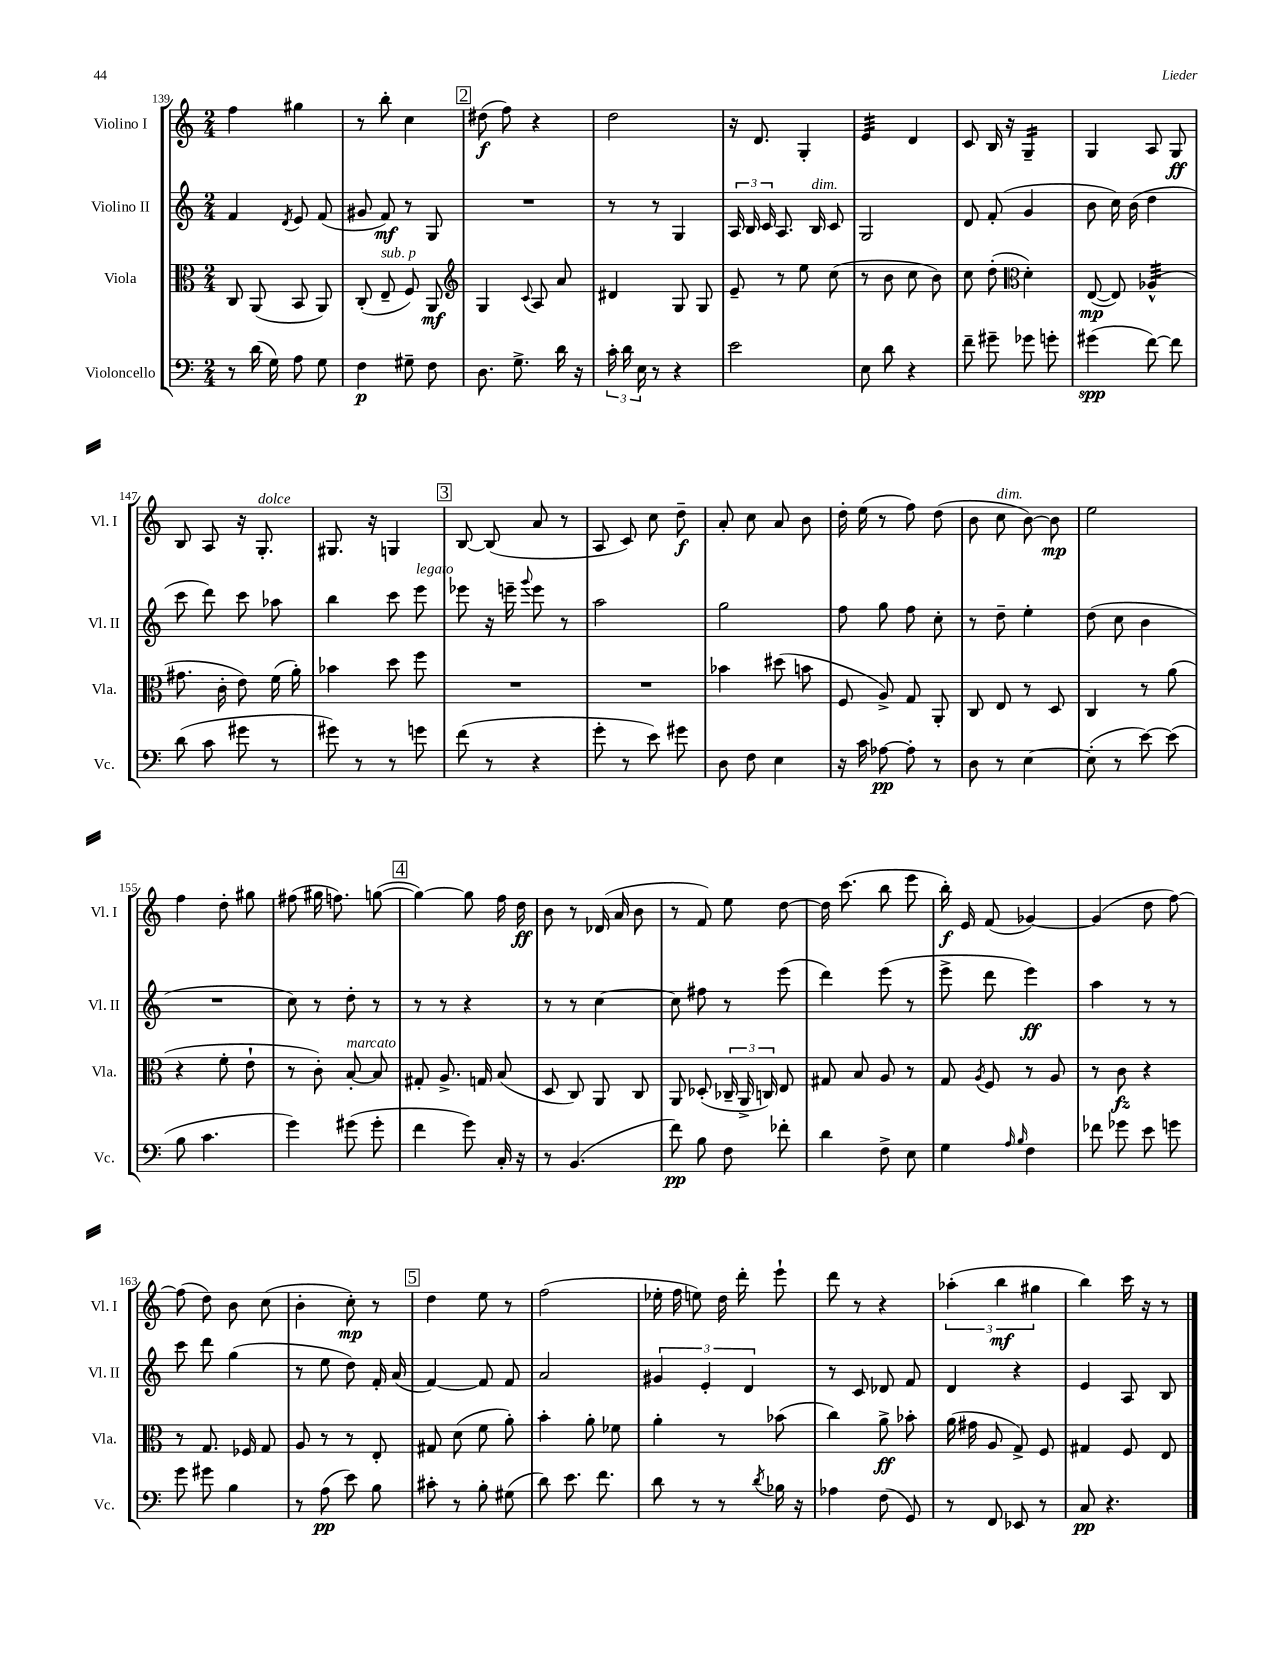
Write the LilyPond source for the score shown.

<<
\new StaffGroup <<
\new Staff = "s0" \with { instrumentName = "Violino I" shortInstrumentName = "Vl. I" } {
    \clef treble \key c \major \numericTimeSignature \time 2/4
    \autoBeamOff f''4 gis''4 |
    r8 b''8-. c''4 |
    \mark \markup { \box "2" } dis''8\f( f''8) r4 |
    d''2 |
    r16 d'8. g4-. |
    e'4:32 d'4 |
    c'8 b16 r16 g4:16-- |
    g4 a8 g8\ff |
    b8 a8 r16 g8.-.^\markup { \italic "dolce" } |
    gis8. r16 g4 |
    \mark \markup { \box "3" } b8~ b8( a'8 r8 |
    a8 c'8) c''8 d''8--\f |
    a'8-. c''8 a'8 b'8 |
    d''16-. e''16( r8 f''8) d''8( |
    b'8 c''8^\markup { \italic "dim." } b'8~) b'8\mp |
    e''2 |
    f''4 d''8-. gis''8 |
    fis''8( gis''16 f''8.) g''8~( |
    \mark \markup { \box "4" } g''4~) g''8 f''16 d''16\ff |
    b'8 r8 des'16( a'16 b'8 |
    r8 f'8) e''8 d''8~ |
    d''16 c'''8.( b''8 e'''8 |
    b''16-.\f) e'16 f'8( ges'4~) |
    ges'4( d''8 f''8~) |
    f''8( d''8) b'8 c''8( |
    b'4-. c''8-.\mp) r8 |
    \mark \markup { \box "5" } d''4 e''8 r8 |
    f''2( |
    ees''16-. f''16 e''8) d''16 d'''16-. e'''8-! |
    d'''8 r8 r4 |
    \tuplet 3/2 { aes''4-.( b''4\mf gis''4 } |
    b''4) c'''16 r16 r8 \bar "|." |
}
\new Staff = "s1" \with { instrumentName = "Violino II" shortInstrumentName = "Vl. II" } {
    \clef treble \key c \major \numericTimeSignature \time 2/4
    \autoBeamOff f'4 \acciaccatura { d'8 } e'8 f'8( |
    gis'8 f'8\mf) r8 g8 |
    \mark \markup { \box "2" } R2 |
    r8 r8 g4 |
    \tuplet 3/2 { a16 b16 c'16 } a8. b16^\markup { \italic "dim." } c'8 |
    g2 |
    d'8 f'8-.( g'4 |
    b'8 c''16) b'16( d''4 |
    c'''8 d'''8) c'''8 aes''8 |
    b''4 c'''8 e'''8^\markup { \italic "legato" } |
    \mark \markup { \box "3" } ees'''8 r16 e'''16-- \appoggiatura { g'''8 } e'''8 r8 |
    a''2 |
    g''2 |
    f''8 g''8 f''8 c''8-. |
    r8 d''8-- e''4-. |
    d''8( c''8 b'4 |
    R2 |
    c''8) r8 d''8-. r8 |
    \mark \markup { \box "4" } r8 r8 r4 |
    r8 r8 c''4~ |
    c''8 fis''8 r8 e'''8( |
    d'''4) e'''8( r8 |
    e'''8-> d'''8 e'''4\ff) |
    a''4 r8 r8 |
    c'''8 d'''8 g''4( |
    r8 e''8 d''8) f'16-. a'16( |
    \mark \markup { \box "5" } f'4~) f'8 f'8 |
    a'2 |
    \tuplet 3/2 { gis'4 e'4-. d'4 } |
    r8 c'8 des'8 f'8 |
    d'4 r4 |
    e'4 a8 b8 \bar "|." |
}
\new Staff = "s2" \with { instrumentName = "Viola" shortInstrumentName = "Vla." } {
    \clef alto \key c \major \numericTimeSignature \time 2/4
    \autoBeamOff c8 a,8( b,8 a,8) |
    c8-.( e8--^\markup { \italic "sub. p" } f8) a,8\mf |
    \mark \markup { \box "2" } \clef treble g4 \appoggiatura { c'8 } a8 a'8 |
    dis'4 g8 g8 |
    e'8-- r8 e''8 c''8( |
    r8 b'8 c''8 b'8) |
    c''8 d''8-.( \clef alto d'4-.) |
    e8~\mp( e8) aes4:32-^( |
    gis'8. c'16-. e'8) f'16( a'16-.) |
    bes'4 d''8 f''8 |
    \mark \markup { \box "3" } R2 |
    R2 |
    bes'4 dis''8( b'8 |
    f8 a8->) g8 a,8-. |
    c8 e8 r8 d8 |
    c4 r8 a'8( |
    r4 f'8-. e'8-! |
    r8 c'8-.) b8~-.^\markup { \italic "marcato" } b8 |
    \mark \markup { \box "4" } gis8-. a8.-> g16 b8( |
    d8 c8) a,8 c8 |
    a,8 des8-.( \tuplet 3/2 { ces16-- a,16-> c16) } e8 |
    gis8 b8 a8 r8 |
    g8 \acciaccatura { a8 } f8 r8 a8 |
    r8 c'8\fz r4 |
    r8 g8. fes16 g8 |
    a8 r8 r8 e8-. |
    \mark \markup { \box "5" } gis8 d'8( f'8 a'8-.) |
    b'4-. a'8-. fes'8 |
    a'4-. r8 bes'8( |
    c''4) a'8->\ff bes'8-. |
    a'16( gis'16 a8 g8->) f8 |
    gis4 f8 e8 \bar "|." |
}
\new Staff = "s3" \with { instrumentName = "Violoncello" shortInstrumentName = "Vc." } {
    \clef bass \key c \major \numericTimeSignature \time 2/4
    \autoBeamOff r8 d'16( g16) a8 g8 |
    f4\p gis8-- f8 |
    \mark \markup { \box "2" } d8. g8.-> d'16 r16 |
    \tuplet 3/2 { c'16-. d'16 e16 } r8 r4 |
    e'2 |
    e8 d'8 r4 |
    f'8-- gis'8-- ges'8 g'8-. |
    gis'4\spp( f'8~) f'8 |
    d'8( c'8 gis'8 r8 |
    gis'8) r8 r8 g'8 |
    \mark \markup { \box "3" } f'8( r8 r4 |
    g'8-. r8 e'8) gis'8 |
    d8 f8 e4 |
    r16 c'16 aes8~\pp aes8-. r8 |
    d8 r8 e4~ |
    e8-.( r8 e'8~) e'8( |
    b8 c'4. |
    g'4) gis'8( gis'8-. |
    \mark \markup { \box "4" } f'4 g'8) c16-. r16 |
    r8 b,4.( |
    f'8\pp) b8 f8 fes'8-. |
    d'4 f8-> e8 |
    g4 \grace { a16 b16 } f4 |
    fes'8 ges'8 e'8 g'8 |
    g'8 gis'8 b4 |
    r8 a8\pp( e'8) b8 |
    \mark \markup { \box "5" } cis'8-. r8 b8-. gis8( |
    d'8) e'8. f'8. |
    d'8 r8 r8 \acciaccatura { d'8 } bes16 r16 |
    aes4 f8( g,8) |
    r8 f,8 ees,8 r8 |
    c8\pp r4. \bar "|." |
}
>>
>>
\layout { \context { \Score currentBarNumber = #139 } }
